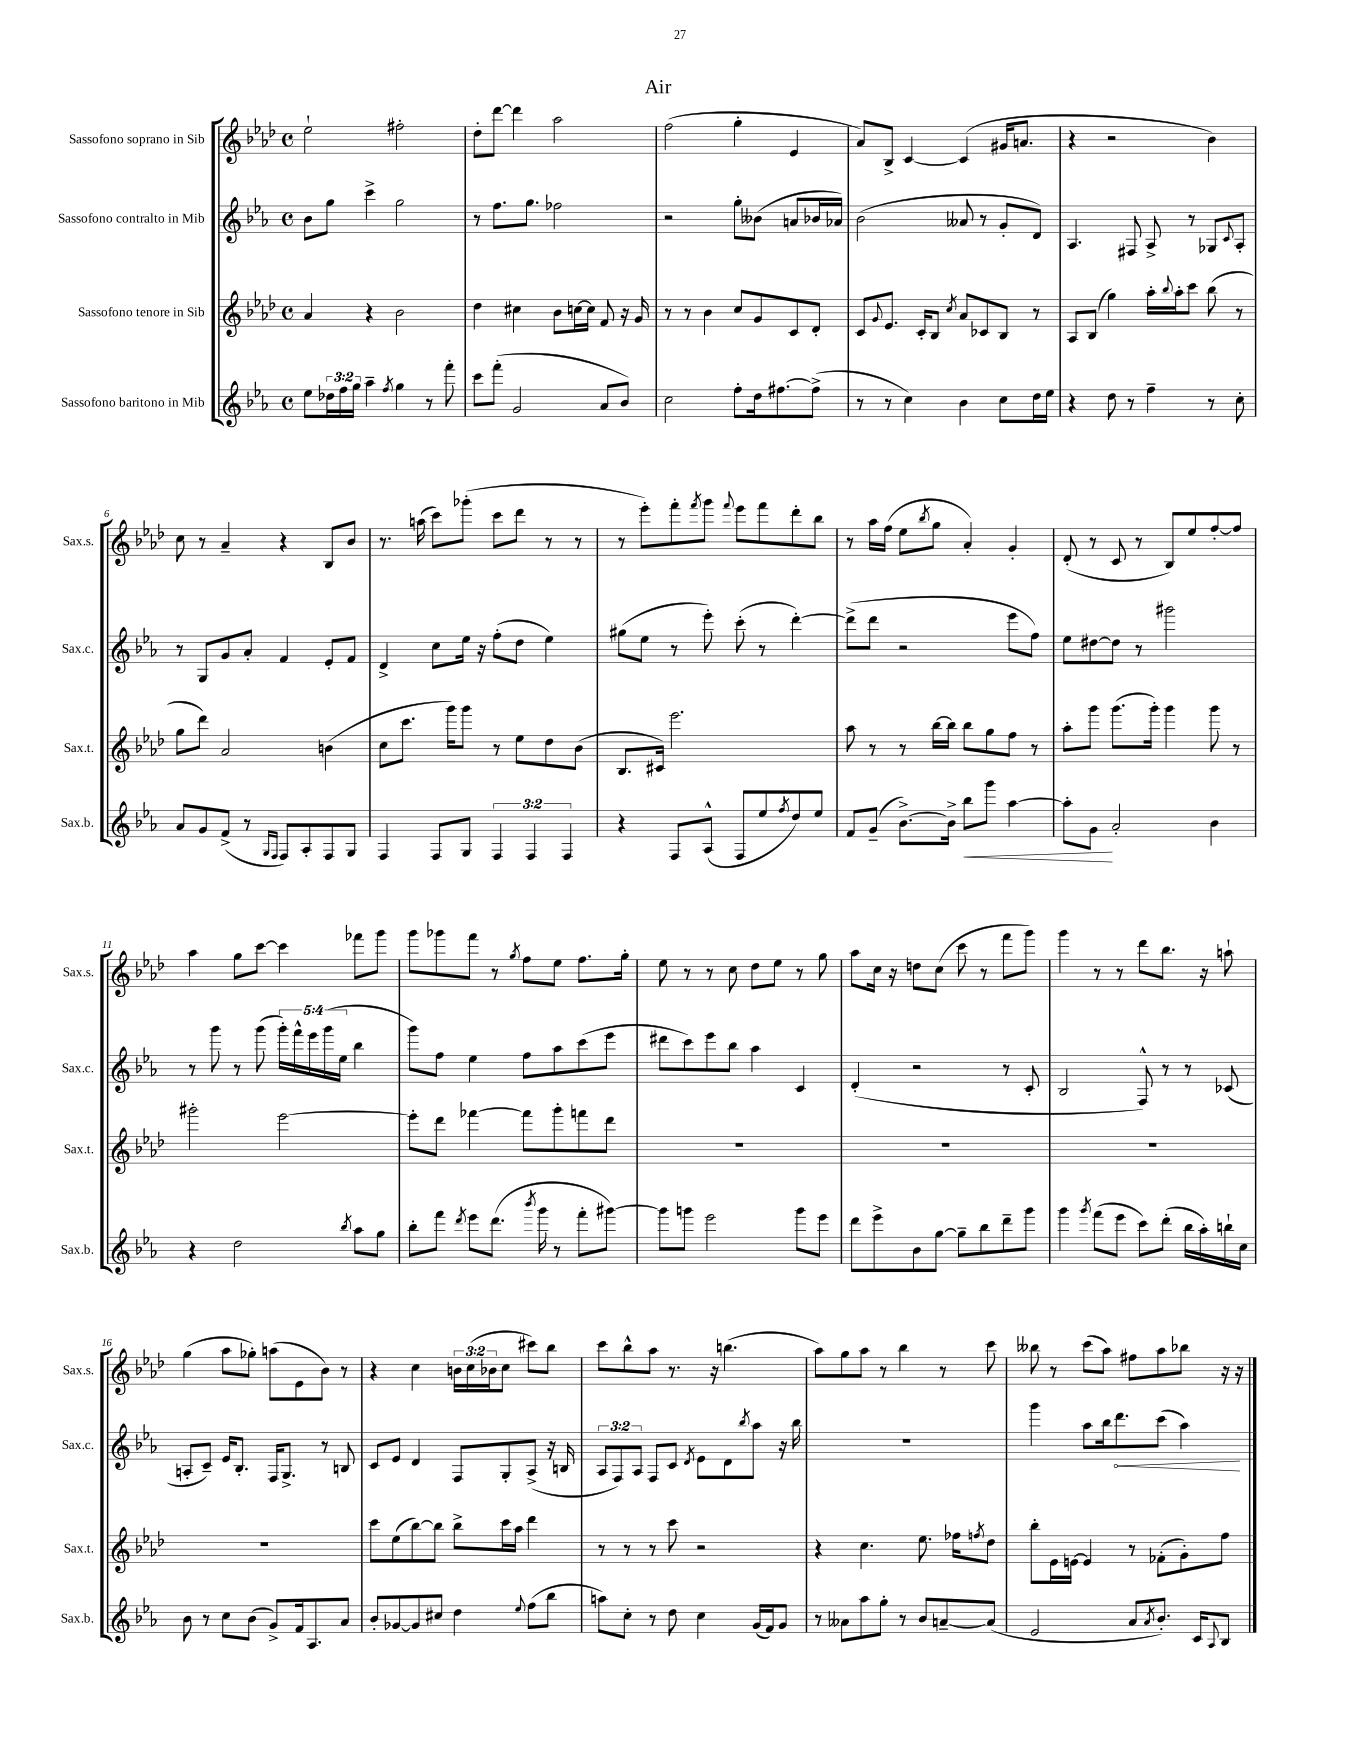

**kern	**dynam	**kern	**kern	**dynam	**kern
*part4	*part4	*part3	*part2	*part2	*part1
*staff4	*staff4	*staff3	*staff2	*staff2	*staff1
*I"Sassofono baritono in Mib	*	*I"Sassofono tenore in Sib	*I"Sassofono contralto in Mib	*	*I"Sassofono soprano in Sib
*I'Sax.b.	*	*I'Sax.t.	*I'Sax.c.	*	*I'Sax.s.
*clefG2	*	*clefG2	*clefG2	*	*clefG2
*k[b-e-a-]	*	*k[b-e-a-d-]	*k[b-e-a-]	*	*k[b-e-a-d-]
*M4/4	*	*M4/4	*M4/4	*	*M4/4
*met(c)	*	*met(c)	*met(c)	*	*met(c)
=1	=1	=1	=1	=1	=1
8ee-\L	.	4a-/	8b-\L	.	2ee-`\
24dd-X\L	.	.	8gg\J	.	.
24ff\	.	.	.	.	.
24gg\JJ	.	.	.	.	.
4aa-~\	.	4r	4ccc^\	.	.
8qff/	.	.	.	.	.
4gg\	.	2b-\	2gg\	.	2ff#X'\
8r	.	.	.	.	.
8fff'\	.	.	.	.	.
=2	=2	=2	=2	=2	=2
8ccc\L	.	4dd-\	8r	.	8dd-'\L
(8fff'\J	.	.	8.ff\L	.	[8ddd-\J
2g/	.	4cc#X\	.	.	4ddd-\]
.	.	.	8.gg\J	.	.
.	.	8b-\L	2ff-X\	.	2aa-\
.	.	[16ccn\L	.	.	.
.	.	16cc\JJ]	.	.	.
8a-/L	.	8f/	.	.	.
8b-/J)	.	16r	.	.	.
.	.	16g/	.	.	.
=3	=3	=3	=3	=3	=3
2cc\	.	8r	2r	.	(2ff\
.	.	8r	.	.	.
.	.	4b-\	.	.	.
8ff'\L	.	8cc/L	8gg'\L	.	4gg'\
16dd\k	.	8g/	(8b--X\J	.	.
[8.ff#X\	.	.	.	.	.
.	.	8c/	8an/L	.	4e-/
(8ff#^\J]	.	8d-'/J	16b-X/L	.	.
.	.	.	16a-X/JJ)	.	.
=4	=4	=4	=4	=4	=4
8r	.	8c/L	(2b-\	.	8a-/L)
.	.	8qqg/	.	.	.
8r	.	8.e-/J	.	.	8B-^/J
4cc\)	.	.	.	.	[4c/
.	.	16c'/KL	.	.	.
.	.	8B-/J	.	.	.
.	.	8qcc/	.	.	.
4b-\	.	8a-/L	8a--X/	.	(4c/]
.	.	8c-X/	8r	.	.
8cc\L	.	8B-/J	8g'/L	.	16g#X/KL
.	.	.	.	.	8.an/J
16dd\L	.	8r	8d/J)	.	.
16ee-\JJ	.	.	.	.	.
=5	=5	=5	=5	=5	=5
4r	.	8A-/L	4.A-/	.	4r
.	.	(8B-/J	.	.	.
8dd\	.	4gg\)	.	.	2r
8r	.	.	8F#X/	.	.
4ff~\	.	16aa-'\LL	8A-^/	.	.
.	.	8qqbb-/	.	.	.
.	.	16aa-'\J	.	.	.
.	.	8ccc\J	8r	.	.
8r	.	(8bb-\	8G-X/L	.	4b-\)
.	.	.	8qqc/	.	.
8cc'\	.	8r	8A-'/J	.	.
!!LO:LB:g=z
=6	=6	=6	=6	=6	=6
8a-/L	.	8gg\L	8r	.	8cc\
8g/	.	8ddd-\J)	8G/L	.	8r
(8f^/J	.	2a-/	8g/	.	4a-~/
8r	.	.	8a-'/J	.	.
16qqG/LL	.	.	.	.	.
16qqF/JJ	.	.	.	.	.
8F/L)	.	.	4f/	.	4r
8A-'/	.	.	.	.	.
8F/	.	(4bn\	8e-'/L	.	8B-/L
8G/J	.	.	8f/J	.	8b-/J
=7	=7	=7	=7	=7	=7
4F/	.	8cc\L	4d^/	.	8.r
.	.	8.ccc\J	.	.	.
.	.	.	.	.	(16aan\
8F/L	.	.	8cc\L	.	8ccc\L)
.	.	16ggg\KL)	.	.	.
8G/J	.	8ggg\J	16ee-\Jk	.	(8ggg-X'\J
.	.	.	16r	.	.
6F/	.	8r	(8ff'\L	.	8ccc\L
.	.	8ee-\L	8dd\J	.	8ddd-\J
6F/	.	.	.	.	.
.	.	8dd-\	4ee-\)	.	8r
6F/	.	.	.	.	.
.	.	(8b-\J	.	.	8r
=8	=8	=8	=8	=8	=8
4r	.	8.B-/L	(8gg#X\L	.	8r
.	.	.	8ee-\J	.	8eee-'\L)
.	.	16c#X/Jk)	.	.	.
8F/L	.	2.eee-\	8r	.	8fff'\
.	.	.	.	.	8qfff/
(8A-^^/J	.	.	8eee-'\)	.	8ggg\J
.	.	.	.	.	8qqfff/
8F/L	.	.	(8ccc'\	.	8eee-\L
8ee-/	.	.	8r	.	8fff\
8qff/	.	.	.	.	.
8dd/)	.	.	[4ddd'\)	.	8ddd-'\
8ee-/J	.	.	.	.	8bb-\J
=9	=9	=9	=9	=9	=9
8f/L	.	8aa-\	(8ddd^\L]	.	8r
(8g~/J	.	8r	8ddd\J	.	16aa-\LL
.	.	.	.	.	(16ff\JJ
[8.b-^\L)	.	8r	2r	.	8ee-\L
.	.	.	.	.	8qbb-/
.	.	[16bb-\LL	.	.	8gg\J
16b-^\Jk]	.	16bb-\JJ]	.	.	.
!	!LO:HP:b	!	!	!	!
8bb-\L	<	8bb-\L	.	.	4a-'/)
8ggg\J	.	8gg\	.	.	.
[4aa-\	.	8ff\J	8eee-\L	.	4g'/
.	.	8r	8ff\J)	.	.
=10	=10	=10	=10	=10	=10
8aa-'\L]	.	8aa-'\L	8ee-\L	.	(8d-'/
8g\J	.	8ggg\J	[8dd#X\	.	8r
2a-'/	[	(8.ggg\L	8dd#\J]	.	8c/
.	.	.	8r	.	8r
.	.	16ggg'\Jk)	.	.	.
.	.	4ggg\	2ggg#X\	.	8B-/L)
.	.	.	.	.	8ee-/
4b-\	.	8ggg\	.	.	[8ff'/
.	.	8r	.	.	8ff/J]
!!LO:LB:g=z
=11	=11	=11	=11	=11	=11
4r	.	2ggg#X'\	8r	.	4aa-\
.	.	.	8ggg\	.	.
2dd\	.	.	8r	.	8gg\L
.	.	.	(8ggg\	.	[8ccc\J
.	.	[2eee-\	20ggg'\LL)	.	4ccc\]
.	.	.	20fff^^\	.	.
.	.	.	20eee-\	.	.
.	.	.	(20ggg\	.	.
.	.	.	20ee-\JJ	.	.
8qbb-/	.	.	.	.	.
8aa-\L	.	.	4bb-\	.	8fff-X\L
8gg\J	.	.	.	.	8ggg\J
=12	=12	=12	=12	=12	=12
8bb-'\L	.	8eee-'\L]	8ggg\L)	.	8ggg\L
8fff\J	.	8ddd-\J	8ff\J	.	8ggg-X\
8qddd/	.	.	.	.	.
8eee-\L	.	[4fff-X\	4ee-\	.	8fff\J
(8.ddd\J	.	.	.	.	8r
.	.	.	.	.	8qgg/
.	.	8fff-\L]	8ff\L	.	8ff\L
8qbbb-/	.	.	.	.	.
16ggg\	.	.	.	.	.
8r	.	8ggg'\	8aa-\	.	8ee-\J
8fff'\L	.	8fffn\	(8ccc\	.	8.ff\L
[8ggg#X\J)	.	8ddd-\J	8eee-\J	.	.
.	.	.	.	.	16gg'\Jk
=13	=13	=13	=13	=13	=13
8ggg#\L]	.	1r	8ddd#X\L	.	8ee-\
8gggn\J	.	.	8ccc\)	.	8r
2eee-\	.	.	8eee-\	.	8r
.	.	.	8bb-\J	.	8cc\
.	.	.	4aa-\	.	8dd-\L
.	.	.	.	.	8ee-\J
8ggg\L	.	.	4c/	.	8r
8eee-\J	.	.	.	.	8gg\
=14	=14	=14	=14	=14	=14
8ddd\L	.	1r	(4d'/	.	8aa-\L
8eee-^\	.	.	.	.	16cc\Jk
.	.	.	.	.	16r
8b-\	.	.	2r	.	8ddn\L
[8gg\J	.	.	.	.	(8cc\J
8gg~\L]	.	.	.	.	8ccc\
8bb-\	.	.	.	.	8r
8ddd~\	.	.	8r	.	8fff\L
8ggg\J	.	.	8c'/	.	8ggg\J)
=15	=15	=15	=15	=15	=15
4ggg\	.	1r	2B-/	.	4ggg\
8qggg/	.	.	.	.	.
(8fff\L	.	.	.	.	8r
8eee-\J	.	.	.	.	8r
8ccc\L)	.	.	8F^^/)	.	8ddd-\L
(8ddd'\J	.	.	8r	.	8.bb-\J
16bb-\LL	.	.	8r	.	.
16aa-'\)	.	.	.	.	16r
16bbn`\	.	.	(8c-X/	.	8aan`\
16cc\JJ	.	.	.	.	.
!!LO:LB:g=z
=16	=16	=16	=16	=16	=16
8b-\	.	1r	8An'/L	.	(4gg\
8r	.	.	8c~/J)	.	.
8cc\L	.	.	16e-/KL	.	8aa-\L
.	.	.	8.B-'/J	.	.
(8b-\J	.	.	.	.	8gg-X'\J)
8g^/L)	.	.	16F/KL	.	(8aan\L
.	.	.	8.G^/J	.	.
16f/k	.	.	.	.	8e-\
8.A-/	.	.	.	.	.
.	.	.	8r	.	8b-\J)
8a-/J	.	.	8Bn/	.	8r
=17	=17	=17	=17	=17	=17
8b-'/L	.	8ccc\L	8c/L	.	4r
[8g-X/	.	(8ee-\	8e-/J	.	.
8g-/]	.	[8bb-\)	4d/	.	4cc\
8cc#X/J	.	8bb-\J]	.	.	.
4dd\	.	8bb-^\L	8F/L	.	24bn\LL
.	.	.	.	.	(24cc\
.	.	.	.	.	24b-X\J
.	.	16ccc\L	8G'/	.	8cc\J
.	.	16aa-\JJ	.	.	.
8qqee-/	.	.	.	.	.
(8ff\L	.	4ddd-\	(8A-^/J	.	8ccc#X\L)
8bb-\J	.	.	16r	.	8bb-\J
.	.	.	16Bn/	.	.
=18	=18	=18	=18	=18	=18
8aan\L)	.	8r	12A-/L	.	8ccc\L
.	.	.	12F/)	.	.
8cc'\J	.	8r	.	.	8bb-^^\
.	.	.	12A-/J	.	.
8r	.	8r	8F/L	.	8aa-\J
8dd\	.	8ccc\	8c/J	.	8.r
.	.	.	8qd/	.	.
4cc\	.	2r	8e-\L	.	.
.	.	.	.	.	16r
.	.	.	8d\	.	(4.bbn\
.	.	.	8qbb-/	.	.
(16g/LL	.	.	8aa-\J	.	.
16f/J)	.	.	.	.	.
8g/J	.	.	16r	.	.
.	.	.	16bb-\	.	.
=19	=19	=19	=19	=19	=19
8r	.	4r	1r	.	8aa-\L)
8a--X\L	.	.	.	.	8gg\
8aa-\	.	4.cc\	.	.	8aa-\J
8gg'\J	.	.	.	.	8r
8r	.	.	.	.	4bb-\
8b-/L	.	8.ee-\	.	.	.
[8an~/	.	.	.	.	8r
.	.	16ff-X\KL	.	.	.
.	.	8qffn/	.	.	.
(8a/J]	.	8dd-\J	.	.	8ccc\
=20	=20	=20	=20	=20	=20
2e-/	.	8bb-'\L	4ggg\	.	8bb--X\
.	.	16e-\L	.	.	8r
.	.	[16en\JJ	.	.	.
.	.	4e/]	8aa-\L	.	(8ccc\L
.	.	.	16bb-\k	.	8aa-\J)
!	!	!	!	!LO:HP:b	!
.	.	.	8.ddd\	<	.
8a-/L	.	8r	.	.	8ff#X\L
8qa-/	.	.	.	.	.
8.b-'/J)	.	(8f-X'\L	(8ccc\J	.	8aa-\
.	.	8g'\)	4aa-\)	.	8bb-X\J
16c/KL	.	.	.	.	.
8qqA-/	.	.	.	.	.
8B-/J	.	8ff\J	.	.	16r
.	.	.	.	.	16r
.	.	.	.	[	.
==	==	==	==	==	==
*-	*-	*-	*-	*-	*-
